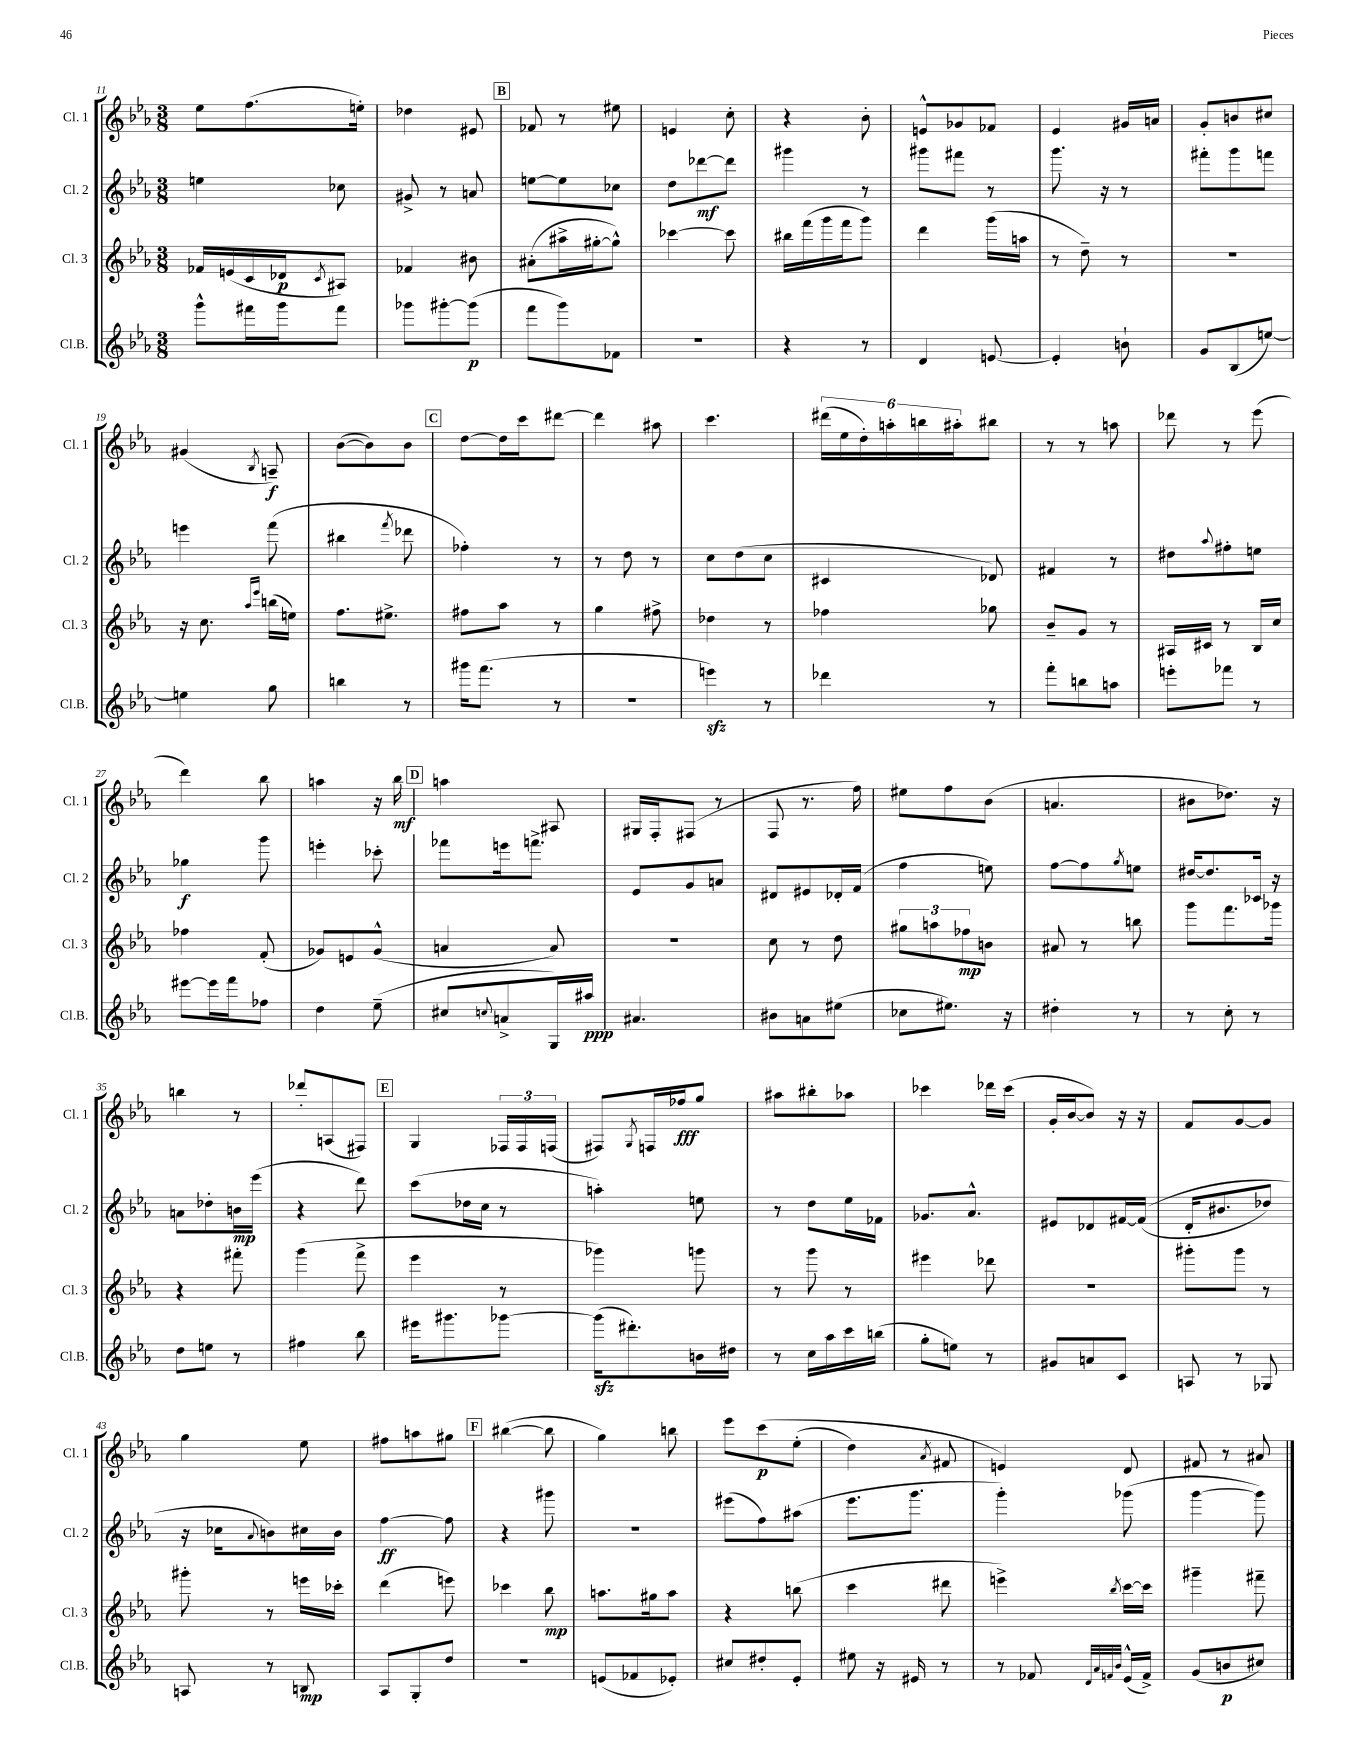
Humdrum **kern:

**kern	**kern	**kern	**kern
*staff4	*staff3	*staff2	*staff1
*clefG2	*clefG2	*clefG2	*clefG2
*k[b-e-a-]	*k[b-e-a-]	*k[b-e-a-]	*k[b-e-a-]
*M3/8	*M3/8	*M3/8	*M3/8
8ggg^^	16f-	4ee	8ee-
.	(16e	.	.
16fff#	16c	.	(8.ff
16ggg	16d-	.	.
.	8qc	.	.
8fff#	8A#)	8cc-	.
.	.	.	16ee')
=	=	=	=
8ggg-	4f-	8g#^	4dd-
[8ggg#'	.	8r	.
(8ggg#]	8b#	8a	8e#
=	=	=	=
8fff	(8a#'	[8ee	8f-
8ggg)	16aa#^	8ee]	8r
.	[16gg#'	.	.
8f-	8gg#^^])	8cc-	8ee#
=	=	=	=
4.r	[4ccc-	8dd	4e
.	.	[8ddd-	.
.	8ccc-]	8ddd-]	8cc'
=	=	=	=
4r	16bb#	4ggg#	4r
.	(16fff	.	.
.	16ggg	.	.
.	16fff	.	.
8r	8ggg)	8r	8b-'
=	=	=	=
4d	4ddd	8ggg#	8e^^
.	.	8fff#	8g-
[8e	(16ggg	8r	8f-
.	16aa	.	.
=	=	=	=
4e']	8r	8.ggg	4e-
.	8dd~)	.	.
.	.	16r	.
8b`	8r	8r	16g#
.	.	.	16a
=	=	=	=
8g	4.r	8fff#'	8g'
(8B-	.	8ggg	8b
[8ee)	.	8fff	8cc#
=	=	=	=
4ee]	16r	4eee	(4g#
.	8.cc	.	.
.	16qqaa-	.	.
.	16qqeee-	.	8qB-
8gg	(16bb	(8fff	8A~)
.	16ee)	.	.
=	=	=	=
4bb	8.ff	4bb#	([8b-
.	.	.	8b-])
.	8.ee#^	.	.
.	.	8qfff	.
8r	.	8ddd-	8b-
=	=	=	=
16ggg#	8ff#	4ff-')	[8dd
(8.fff	.	.	.
.	8aa-	.	16dd]
.	.	.	16ccc
8r	8r	8r	[8ddd#
=	=	=	=
4.r	4gg	8r	4ddd#]
.	.	8dd	.
.	8ff#^	8r	8aa#
=	=	=	=
4eee)	4dd-	8cc	4.ccc
.	.	(8dd	.
8r	8r	8cc	.
=	=	=	=
4ddd-	4ff-	4c#	(24ddd#
.	.	.	24ee-
.	.	.	24dd')
.	.	.	24aa'
.	.	.	24bb
.	.	.	24aa#'
8r	8gg-	8d-)	8bb#
=	=	=	=
8fff'	8b-~	4f#	8r
8bb	8g	.	8r
8aa	8r	8r	8aa
=	=	=	=
8eee'	16A#	8dd#	8ddd-
.	16c#	.	.
.	.	8qqaa-	.
8fff-	8r	8ff#'	8r
8r	16B-	8ee	(8eee-
.	16cc	.	.
=	=	=	=
[8eee#	4ff-	4gg-	4ddd)
16eee#]	.	.	.
16fff	.	.	.
8ff-	(8f'	8ggg	8bb-
=	=	=	=
4dd	8g-)	4eee'	4aa
.	8e	.	.
(8ee-~	(8g-^^	8ccc-'	16r
.	.	.	16bb-
=	=	=	=
8cc#	4a	8fff-	4aa
8qqcc	.	.	.
8a^	.	16eee	.
.	.	8.fff^	.
16G)	8a)	.	8A#
16aa#	.	.	.
=	=	=	=
4.a#	4.r	8e-	16G#
.	.	.	16F'
.	.	8g	(8F#
.	.	8a	8r
=	=	=	=
8b#	8cc	8d#	8F
8a	8r	8e#	8.r
(8ee#	8dd	16d-'	.
.	.	(16f	16ff)
=	=	=	=
8cc-	12gg#	4ff	8ee#
.	12aa	.	.
8.ee#)	.	.	8ff
.	12ff-	.	.
.	8b	8ee)	(8b-
16r	.	.	.
=	=	=	=
4dd#'	8a#	[8ff	4.a
.	8r	8ff]	.
.	.	8qgg	.
8r	8bb	8ee	.
=	=	=	=
8r	8ggg	[16dd#	8b#
.	.	8.dd#]	.
8cc'	8.fff	.	8.dd-)
8r	.	16c-	.
.	16ggg-	16r	16r
=	=	=	=
8dd	4r	8a	4bb
8ee	.	8dd-'	.
8r	8fff#'	16b	8r
.	.	(16eee-	.
=	=	=	=
4ff#	(4ggg	4r	8ddd-'
.	.	.	(8A
8bb-	8fff^	8ddd)	8F#)
=	=	=	=
16eee#	4eee-	(8ccc	4G
8.ggg#	.	.	.
.	.	16dd-	.
.	.	16cc	.
[8ggg-	8r	8r	24F-
.	.	.	24F-
.	.	.	(24F
=	=	=	=
(16ggg-]	4ggg-)	4aa')	8F#)
8.ddd#')	.	.	.
.	.	.	8qG
.	.	.	16F
.	.	.	16ff-
16b	8ggg	8ee	8gg
16dd#	.	.	.
=	=	=	=
8r	8r	8r	8aa#
16cc	8ggg	8dd	8bb#'
16aa-	.	.	.
16ccc	8r	16ee-	8aa-
(16bb	.	16f-	.
=	=	=	=
8gg'	4eee#	8.g-	4ccc-
8ee)	.	.	.
.	.	8.a-^^	.
8r	8ddd-	.	16ddd-
.	.	.	(16ccc-
=	=	=	=
8g#	4.r	8e#	16g'
.	.	.	[16b-
8a	.	8d-	8b-])
8c	.	[16f#	16r
.	.	&((16f#]	16r
=	=	=	=
8A	8ggg#'	16d'	8f
.	.	8.b#	.
8r	8ggg#	.	[8g
8G-	8r	8dd-)	8g]
=	=	=	=
8A	8ggg#'	16r	4gg
.	.	16cc-	.
.	.	8qqa-	.
8r	8r	8b&)	.
8B	16eee	16cc#	8ee-
.	16ccc-'	16b	.
=	=	=	=
8A-	(4ddd	[4ff	8ff#
8G'	.	.	8aa
8dd	8eee)	8ff]	8gg#
=	=	=	=
4.r	4ccc-	4r	([4bb#
.	8bb-	8ggg#	8bb#]
=	=	=	=
(8e	8.aa	4.r	4gg)
8f-	.	.	.
.	16gg#	.	.
8e-')	8aa	.	8bb
=	=	=	=
8cc#	4r	(8eee#	8eee-
8dd#'	.	8ff)	&(8ccc
8e-'	(8bb	(8aa#	(8ee-'
=	=	=	=
8ee#	4ccc	8.eee-	4dd)
16r	.	.	.
16e#	.	8.ggg	.
.	.	.	8qa-
8r	8ddd#	.	8f#
=	=	=	=
8r	4eee^)	4ggg')	4e&)
8f-	.	.	.
32qqd	.	.	.
32qqa-	.	.	.
32qqf	.	.	.
32qqb-	8qbb-	.	.
(16e-^^	[16ccc	(8ggg-	8d
16f^)	16ccc]	.	.
=	=	=	=
(8g	4ggg#~	[4ggg	8f#
8b	.	.	8r
8cc#)	8fff#~	8ggg])	8a#
==	==	==	==
*-	*-	*-	*-
